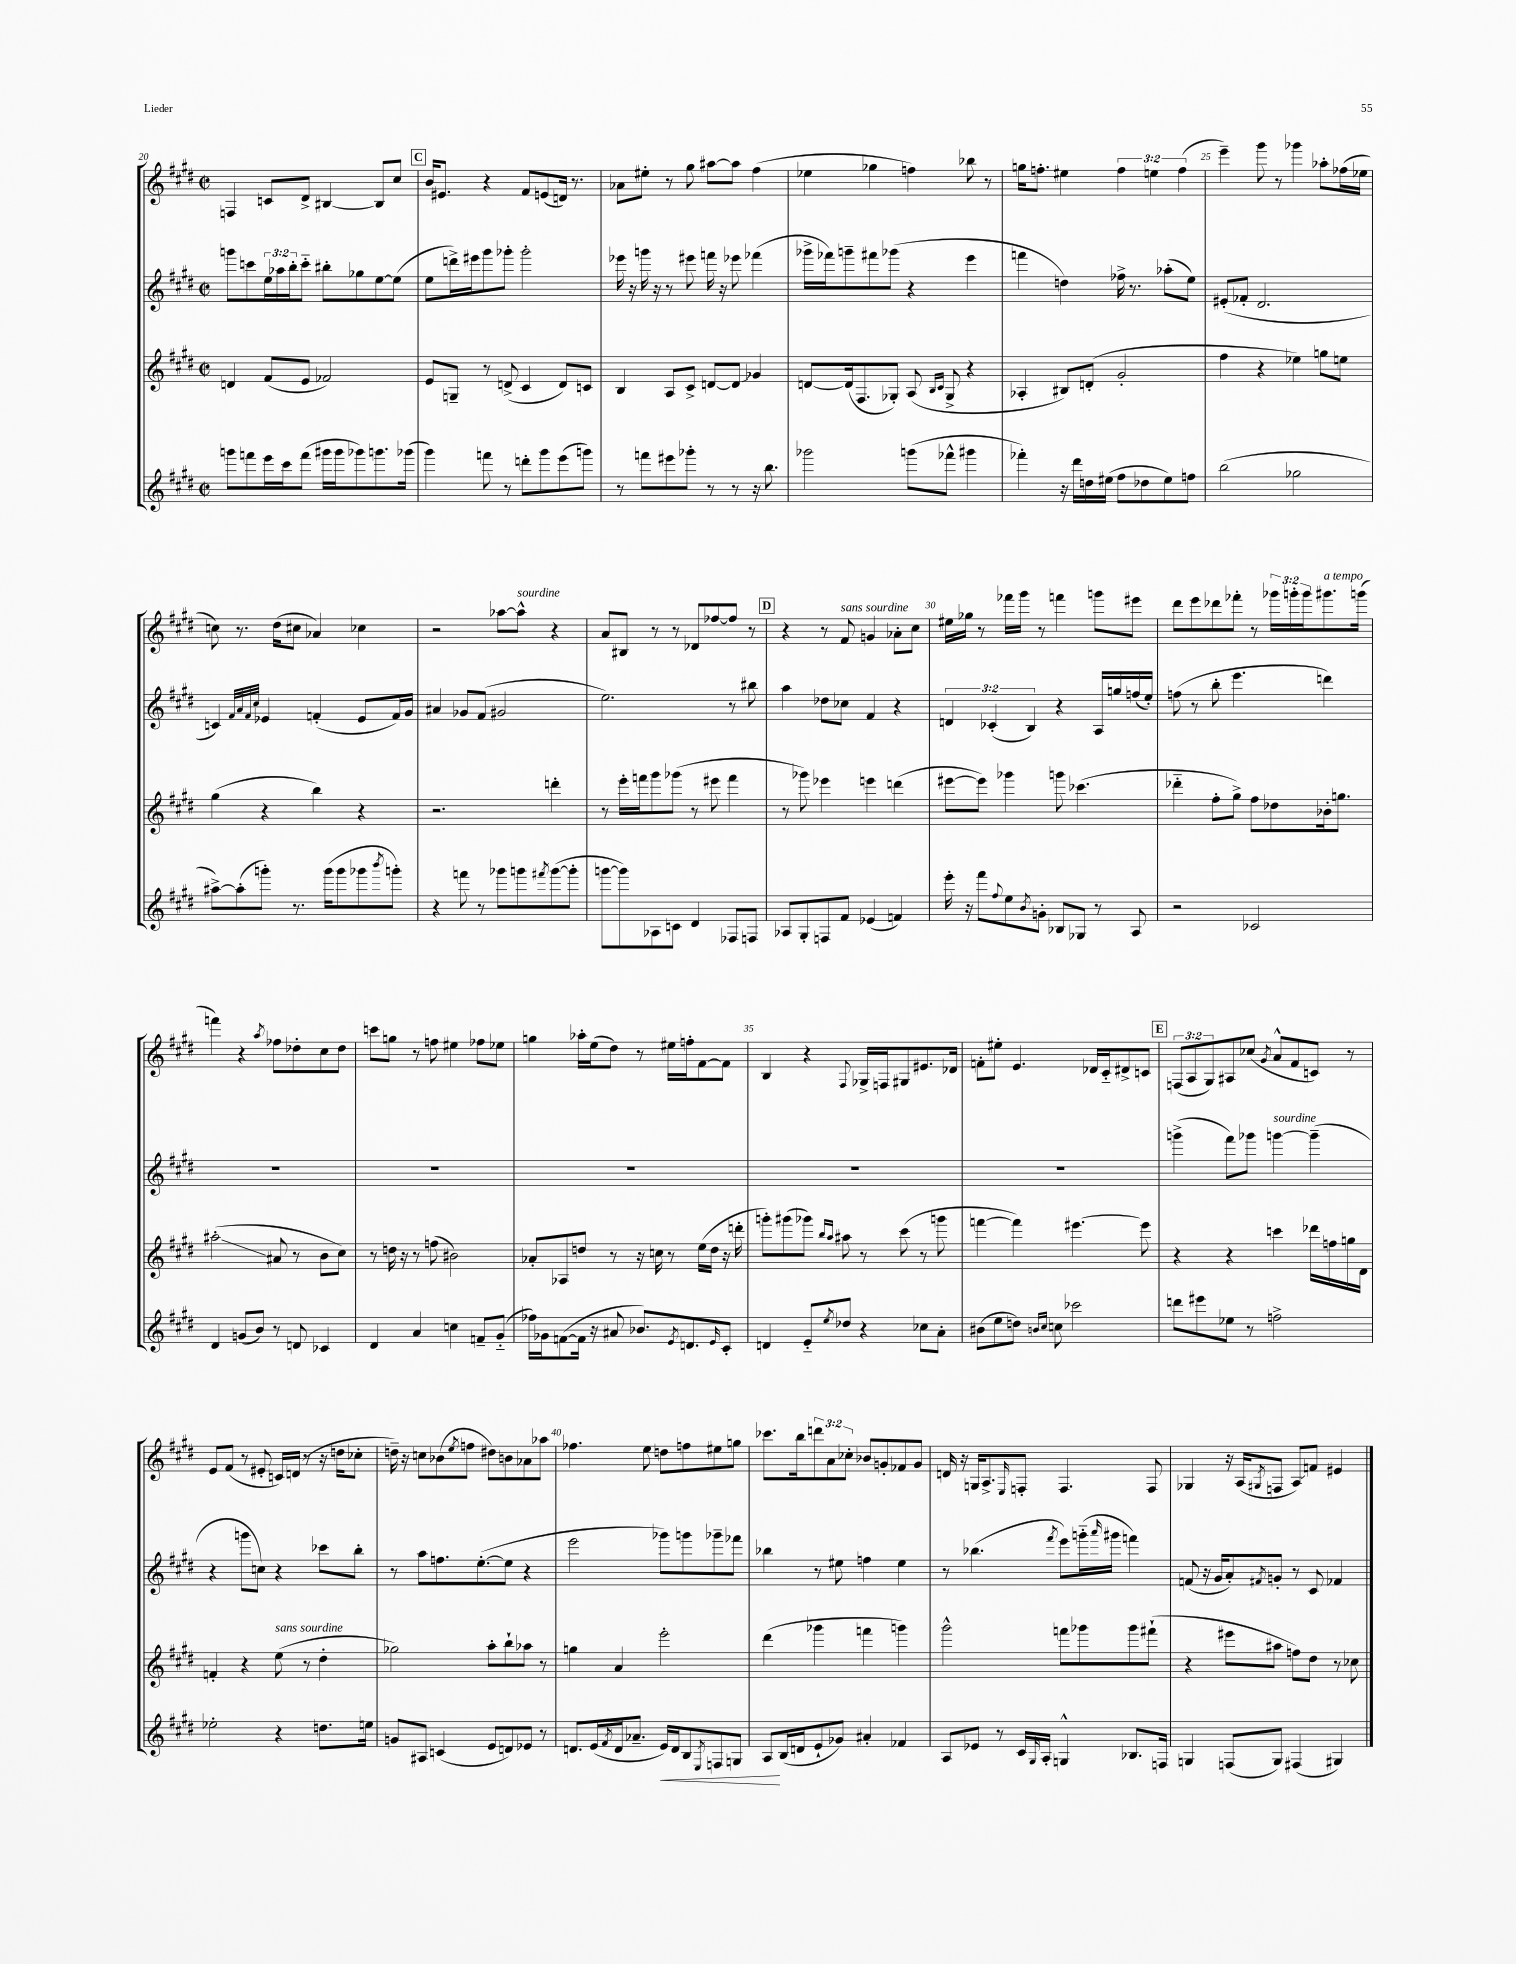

**kern	**kern	**kern	**kern
*staff4	*staff3	*staff2	*staff1
*clefG2	*clefG2	*clefG2	*clefG2
*k[f#c#g#d#]	*k[f#c#g#d#]	*k[f#c#g#d#]	*k[f#c#g#d#]
*M2/2	*M2/2	*M2/2	*M2/2
*met(c|)	*met(c|)	*met(c|)	*met(c|)
8ggg	4d	8ggg	4F
8fff	.	8ccc	.
16eee	(8f#	24ee	8c
.	.	24aa-	.
16ccc#	.	.	.
.	.	24bb'	.
(8fff	8e	8ccc'~	8d#^
16ggg#	2f-)	8bb#'	[4B#
16ggg#	.	.	.
8ggg-)	.	8gg-	.
8.ggg	.	[8ee	8B#]
.	.	(8ee]	8cc#
(16ggg-	.	.	.
=	=	=	=
4ggg#)	8e	8ee	16b
.	.	.	8.e#
.	8G~	16ddd^)	.
.	.	16eee#	.
8fff	8r	8ggg#	4r
8r	(8d^	8ggg-'	.
8ddd'	4c#	2ggg-'	8f#
8ggg#	.	.	(8e
(8eee	8d)	.	16d)
.	.	.	8.r
8ggg)	8c	.	.
=	=	=	=
8r	4B	16eee-	8a-
.	.	16r	.
8fff	.	16ggg	8ee#'
.	.	16r	.
8eee#	8A	8r	8r
8ggg-'	8c#^	8eee#	8gg#
8r	[8d	16fff	[8aa#
.	.	16r	.
8r	8d]	8eee-	8aa#]
16r	4g-	(4fff-	(4ff#
8.bb	.	.	.
=	=	=	=
2ggg-	[8d	16ggg-^	4ee-
.	.	16fff-)	.
.	(16d]	8ggg~	.
.	8.F#	.	.
.	.	8fff#	4gg-
.	8G-')	(8ggg-	.
(8ggg	(8A	4r	4ff)
.	16qqB	.	.
.	16qqc#	.	.
8fff-^^	8G-^	.	.
4ggg#	4r	4eee	8bb-
.	.	.	8r
=	=	=	=
4fff-')	4A-'	4fff	16gg
.	.	.	8.ff'
16r	8B#)	4dd)	4ee#
16ddd#	.	.	.
16dd	(8d'	.	.
(16ee#	.	.	.
8ff#	2g#'	16ff-^	6ff
.	.	8.r	.
8dd-	.	.	.
.	.	.	6ee
8ee#)	.	(8aa-'	.
.	.	.	(6ff
8ff	.	8ee)	.
=	=	=	=
(2bb	4ff#	(8e#'	4eee~)
.	.	8f-'	.
.	4r	2.d#	8ggg#
.	.	.	8r
2gg-	4ee-)	.	4ggg-
.	8gg	.	8aa-'
.	8ee	.	(16ff-
.	.	.	16ee-
=	=	=	=
[8aa#^)	(4gg#	4c)	8cc)
(8aa#']	.	.	8.r
.	.	32qqf#	.
.	.	32qqa	.
.	.	32qqf#	.
.	.	32qqcc#	.
8ggg')	4r	4e-	.
.	.	.	(16dd#
8.r	.	.	8cc#
.	4bb)	(4f'	4a-)
(16ggg	.	.	.
8ggg	.	.	.
8ggg-	4r	8e-	4cc-
8qbbb	.	.	.
8ggg')	.	16f)	.
.	.	16g#	.
=	=	=	=
4r	2.r	4a#	2r
8fff	.	8g-	.
8r	.	(8f#	.
8ggg-	.	2g#	[8aa-
8ggg	.	.	8aa-^^]
8qfff#	.	.	.
([8ggg	4ddd'	.	4r
8ggg']	.	.	.
=	=	=	=
[8ggg	8r	2.ee)	8a
8ggg])	16eee'	.	8B#
.	16fff	.	.
8A-	8ggg#	.	8r
8c	(8ggg-	.	8r
4d#	8r	.	8d-
.	8eee#	.	[8ff-
8F-	4fff	8r	8ff-]
8F	.	8bb#	8r
=	=	=	=
8A-	8r	4aa	4r
8G#'	8ggg-)	.	.
8F	4eee-	8dd-	8r
8f#	.	8cc-	8f#
(4e-	4eee	4f#	4g
4f)	(4ddd	4r	8a-'
.	.	.	8cc#
=	=	=	=
16eee'	[8eee#	6d	16ee#
16r	.	.	16gg-
8fff#	8eee#])	.	8r
.	.	(6c-'	.
8qqff#	.	.	.
8ee	4ggg-	.	16fff-
.	.	.	16ggg#
.	.	6B)	.
8qb	.	.	.
8g'	.	.	8r
8B-	8ggg	4r	4fff
8G-	(4.ccc-	.	.
8r	.	16A	8ggg
.	.	16gg	.
8A	.	(16ff	8eee#
.	.	16ee')	.
=	=	=	=
2r	4ddd-'~	(8ff	8ddd#
.	.	8r	8eee
.	8ff#'	8bb'	8ddd-
.	8gg#^)	4.eee	8fff-'
2c-	8ff#	.	8r
.	8dd-	.	24ggg-
.	.	.	24ggg'
.	.	.	24ggg
.	16b-'	4ddd)	8.ggg#
.	8.gg	.	.
.	.	.	(16ggg
=	=	=	=
4d#	(2aa#'	1r	4fff)
(8g	.	.	4r
8b)	.	.	.
.	.	.	8qaa
8r	8a#	.	8ff-
8d	8r	.	8dd-'
4c-	8b	.	8cc#
.	8cc#)	.	8dd-
=	=	=	=
4d#	8r	1r	8ccc
.	16dd	.	8gg
.	16r	.	.
4a	8r	.	8r
.	(8ff	.	8ff
4cc	2b#)	.	4ee#
8f~	.	.	8ff-
(8g#'~	.	.	8ee-
=	=	=	=
16ff-)	8a-'	1r	4gg
16g-	.	.	.
([8f	8A-	.	.
16f]	8dd	.	16aa-'
16r	.	.	(16ee
8a#	8r	.	8dd#)
8.b-)	16r	.	8r
.	16cc	.	.
.	8r	.	16ee#
8qe	.	.	.
8.d	.	.	16ff'
.	(16ee	.	[8f#
.	16dd	.	.
16qqe	.	.	.
8c#'	16r	.	8f#]
.	16ddd'	.	.
=	=	=	=
4d	8ggg')	1r	4B
.	(8ggg#	.	.
8e'~	8ggg-)	.	4r
.	16qqbb	.	.
8qee	16qqaa	.	.
8dd-	8aa#	.	.
.	.	.	8qqF#
4r	8r	.	16G-^
.	.	.	16F
.	(8ccc#	.	8G#
8cc-	8r	.	8.e#
8a'	8ggg	.	.
.	.	.	16d-
=	=	=	=
(8b#	[4fff	1r	8f'
8ee	.	.	8ee#'
8dd)	4fff])	.	4.e
16qqb	.	.	.
16qqcc#	.	.	.
8cc	.	.	.
2ccc-	[4.eee#	.	.
.	.	.	16d-
.	.	.	16c#'~
.	.	.	8d#^
.	8eee#]	.	8c
=	=	=	=
8ddd	4r	(4ggg^	(12F
.	.	.	12A
8eee#	.	.	.
.	.	.	12G#)
8ee-	4r	8fff#)	8A#
8r	.	8ggg-	(8cc-
.	.	.	8qg#
2ff^	4ccc	[4ggg	8a^^
.	.	.	8f#
.	16ddd-	(4ggg~]	8c)
.	16ff	.	.
.	16gg	.	8r
.	16d#	.	.
=	=	=	=
2ee-'	4f'	4r	8e
.	.	.	(8f#
.	4r	8ggg	8r
.	.	8cc)	8e#'
4r	(8ee	4r	16c)
.	.	.	(16d
.	8r	.	8r
8.dd	4dd#'	8ccc-	16r
.	.	.	16dd
.	.	8bb'	8cc-'
16ee	.	.	.
=	=	=	=
8g	2gg-)	8r	16dd~)
.	.	.	16r
8A#	.	8aa	8cc
(4c	.	8.ff	(8b-
.	.	.	8qee
.	.	.	8ff
.	.	([8.ee'	.
8e	8aa'	.	8dd#)
8d)	8bb`	8ee]	8b
8e-	8aa-	4r	8a-
8r	8r	.	8aa-
=	=	=	=
8.d	4gg	2eee	4.ff-
(16e	.	.	.
8qf#	.	.	.
16d	4a	.	.
8.a-~	.	.	.
.	.	.	8ee
16e)	2eee'	8ggg-)	8dd
16d	.	.	.
8B	.	8ggg	8ff
8qE	.	.	.
8F	.	8ggg-~	8ee#
8G	.	8fff-	8gg
=	=	=	=
8A	(4ddd#	4bb-	8.ccc-
(16B	.	.	.
16d	.	.	16bb
8e`	4ggg-	8r	12ddd
.	.	.	12a
8g-)	.	8ee#	.
.	.	.	12cc-'
4a#'	4fff	4ff	8b-
.	.	.	8g'
4f-	4ggg)	4ee#	8f-
.	.	.	8g
=	=	=	=
8A	2ggg#^^	8r	16d
.	.	.	16r
8e-	.	(4.bb-	16G
.	.	.	8.A^
8r	.	.	.
.	.	.	16qqE
16c#	.	.	8F'
16qqG#	.	.	.
16A'	.	.	.
.	.	8qfff#	.
4G^^	8fff	8eee)	4.F
.	8ggg-	(16ggg'~	.
.	.	16qqaaa	.
.	.	16ggg#	.
8.B-	8ggg-	4fff)	.
.	(8fff#`	.	8F
16F	.	.	.
=	=	=	=
4G	4r	(8f	4G-
.	.	16r	.
.	.	16g#	.
(8F	8eee#	8a')	16r
.	.	.	(16A
.	.	8qf#	8qG#
8G)	8aa#	8g'	8F
(4F#	8ff)	8r	8A)
.	8dd#	8c#	8f
4G#)	8r	4f-	4e#
.	8cc-	.	.
==	==	==	==
*-	*-	*-	*-
